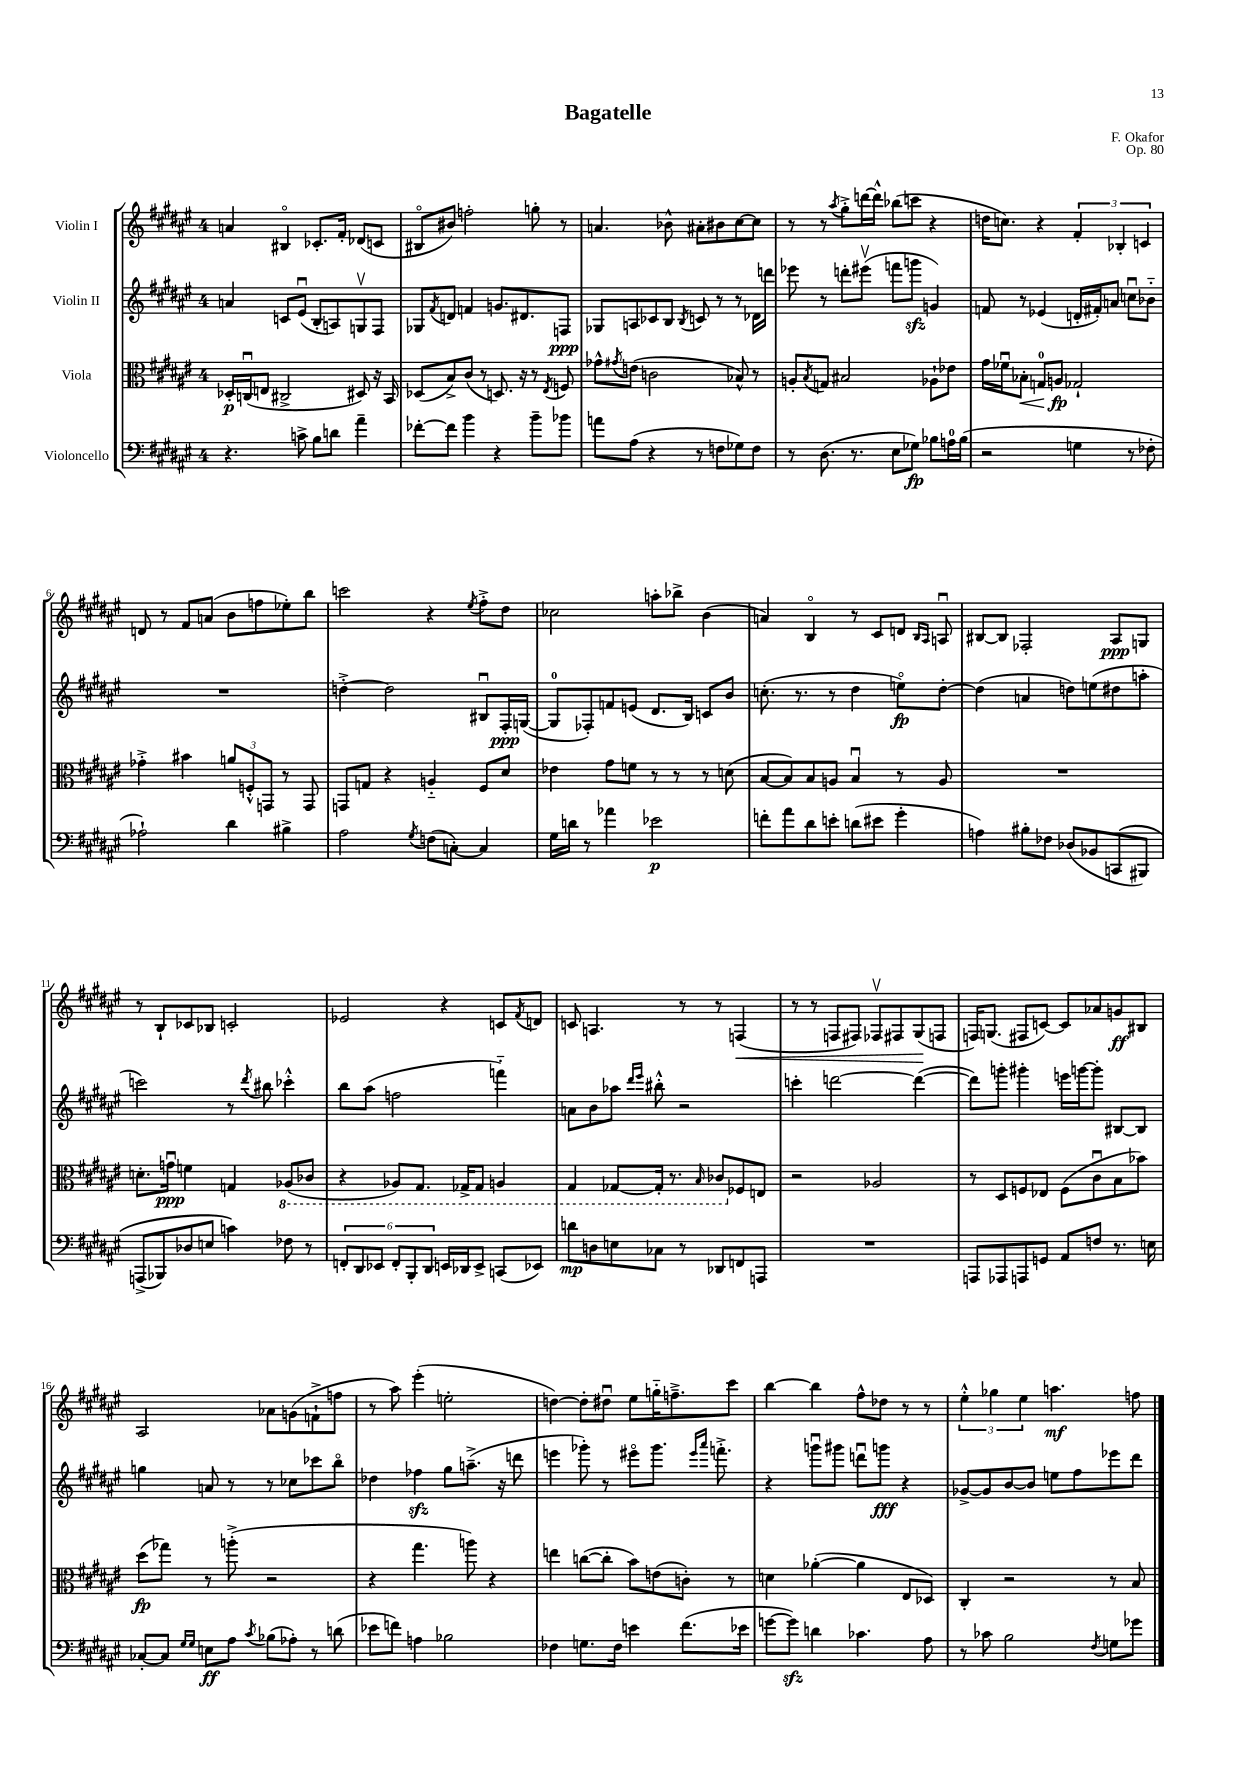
\header { title = "Bagatelle" composer = "F. Okafor" opus = "Op. 80" }
<<
\new StaffGroup <<
\new Staff = "s0" \with { instrumentName = "Violin I" } {
    \clef treble \key fis \major \once \override Staff.TimeSignature.style = #'single-digit \time 4/4
    a'4 bis4\flageolet ces'8.-. fis'16-. des'8( c'8 |
    bis8\flageolet bis'8) f''2-. g''8-. r8 |
    a'4. bes'8-^ ais'8-. bis'8 cis''8~ cis''8 |
    r8 r8 \acciaccatura { ais''8 } gis''8-.-> d'''16~ d'''16-^ bes''8( c'''8 r4 |
    d''16 c''8.) r4 \tuplet 3/2 { fis'4-. bes4-. c'4 } |
    d'8 r8 fis'8 a'8( b'8 f''8 ees''8-.) b''8 |
    c'''2 r4 \acciaccatura { eis''8 } fis''8-.-> dis''8 |
    ces''2 a''8-. bes''8-> b'4( |
    a'4) b4\flageolet r8 cis'8 d'8 \grace { b16 ais16 } a8\downbow |
    bis8~ bis8 fes2-. ais8\ppp g8 |
    r8 b8-! ces'8 bes8 c'2-. |
    ees'2 r4 c'8 \acciaccatura { fis'8 } d'8 |
    c'8 a4. r8 r8 f4\<( |
    r8 r8 f8 fis8) fes8\upbow fis8 gis8\!( f8 |
    f16) g8.( fis8 c'8~) c'8 aes'8 g'8\ff bis8 |
    ais2 aes'8 g'8( f'8-!-> f''8 |
    r8 ais''8) eis'''4-.( e''2-. |
    d''4~) d''8-. dis''8\downbow eis''8 g''16-_ f''8.---> cis'''8 |
    b''4~ b''4 fis''8-^ des''8 r8 r8 |
    \tuplet 3/2 { eis''4-.-^ ges''4 eis''4 } a''4.\mf f''8 \bar "|." |
}
\new Staff = "s1" \with { instrumentName = "Violin II" } {
    \clef treble \key fis \major \once \override Staff.TimeSignature.style = #'single-digit \time 4/4
    a'4 c'8 eis'8\downbow( b8-. a8) g8\upbow fis8 |
    ges8 \acciaccatura { fis'8 } d'8 f'4 g'8. dis'8. f8\ppp |
    ges8 a8 ces'8 b8 \acciaccatura { b8 } c'8 r8 r8 des'16 d'''16 |
    ees'''8 r8 d'''8-. eis'''8\upbow( f'''8 g'''8\sfz g'4) |
    f'8 r8 ees'4( d'16-. fis'16-.) a'8 c''8\downbow bes'8-_ |
    R1 |
    d''4~-.-> d''2 bis8\downbow fis16-.\ppp g16~( |
    g8-0 fes8-.) f'8 e'8( dis'8. b16) c'8 b'8 |
    c''8.-.( r8. r8 dis''4 e''8\flageolet\fp) dis''8~-. |
    dis''4( a'4 d''8) e''8( dis''8 a''8-. |
    c'''2) r8 \acciaccatura { dis'''8 } bis''8 ces'''4-.-^ |
    b''8 ais''8( f''2 f'''4-_) |
    a'8 b'8 aes''8 \grace { dis'''16 eis'''16 } bis''8-.-^ r2 |
    c'''4-. d'''2~ d'''4~( |
    d'''8) g'''8-. gis'''4-. e'''16 g'''16~ g'''8-. bis8~ bis8 |
    g''4 a'8 r8 r8 ces''8 ces'''8 b''8\flageolet |
    des''4 fes''4\sfz gis''8 a''8.--->( r16 d'''8 |
    e'''4 ges'''8-.) r8 eis'''8\flageolet ges'''8. \grace { eis'''16 ais'''16 } f'''8.-.-> |
    r4 g'''8\downbow gis'''8 d'''8\downbow g'''8\fff r4 |
    ges'8~-> ges'8 b'8~ b'8 e''8 fis''8 ees'''8 dis'''8 \bar "|." |
}
\new Staff = "s2" \with { instrumentName = "Viola" } {
    \clef alto \key fis \major \once \override Staff.TimeSignature.style = #'single-digit \time 4/4
    des16-.\p c16\downbow( e8 cis2-> dis8) r16 b,16 |
    des8( b8->) cis'8( r8 d8.) r16 r8 \acciaccatura { eis8 } f8 |
    ges'8-^ \acciaccatura { gis'8 } e'8( c'2 bes8-^) r8 |
    a8-. \acciaccatura { b8 } g8 bis2 aes8-! ees'8 |
    gis'16 fes'16\downbow bes8-.\< g8-0 a8\fp\! ges2-! |
    ges'4-.-> bis'4 \tuplet 3/2 { a'8 f8-.-^ g,8 } r8 g,8 |
    g,8 g8 r4 a4-_ fis8 dis'8 |
    ees'4 gis'8 f'8 r8 r8 r8 d'8( |
    b8~ b8) b8 a8 b4\downbow r8 a8 |
    R1 |
    d'8.-. g'16\downbow\ppp f'4 g4 \ottava #-1 aes,8( ces8 |
    r4 aes,8) gis,8. ges,16-> ges,8 a,4 |
    gis,4 ges,8~ ges,16-. r8. \grace { b,16 } ces8 \ottava #0 fes8 e8 |
    r2 aes2 |
    r8 dis8 f8 ees8 f8( cis'8\downbow b8 bes'8) |
    dis''8\fp( ges''8) r8 a''8-.->( r2 |
    r4 gis''4. a''8) r4 |
    e''4 c''8~( c''8-. b'8) e'8( c'8-.) r8 |
    d'4 aes'4~-.( aes'4 eis8 des8) |
    cis4-. r2 r8 b8 \bar "|." |
}
\new Staff = "s3" \with { instrumentName = "Violoncello" } {
    \clef bass \key fis \major \once \override Staff.TimeSignature.style = #'single-digit \time 4/4
    r4. c'8-> b8 d'8 ais'4-- |
    fes'8~-. fes'8 b'4 r4 b'8-- bes'8 |
    a'8 ais8( r4 r8 f8 ges8) f8 |
    r8 dis8.( r8. eis8 ges8\fp) bes8 a16-0 bes16( |
    r2 g4 r8 fes8-. |
    aes2-!) dis'4 bis4-> |
    ais2 \acciaccatura { gis8 } f8( c8~-.) c4 |
    gis16 d'16 r8 aes'4 ees'2\p |
    f'8-. ais'8 dis'8 e'8-. d'8( eis'8 gis'4-. |
    a4) bis8-. fes8 des8( bes,8 c,8\( bis,,8) |
    a,,8->( bes,,8) des8 e8 c'4\) fes8 r8 |
    \tuplet 6/4 { f,8-. dis,8 ees,8 f,8-. b,,8-. dis,8 } e,16 des,16 e,8-> c,8( ees,8) |
    d'8\mp d8 e8 ces8 r8 des,8 f,8 a,,8 |
    R1 |
    a,,8 aes,,8 a,,8 g,8 ais,8 f8 r8. e16 |
    ces8~-. ces8 \grace { gis16 gis16 } e8\ff ais8 \acciaccatura { cis'8 } bes8( aes8-.) r8 d'8( |
    ees'8 f'8) a4 bes2 |
    fes4 g8. fes16 e'4 fis'8.( ees'16 |
    g'8~ g'8\sfz) d'4 ces'4. ais8 |
    r8 ces'8 b2 \acciaccatura { fis8 } g8 ges'8 \bar "|." |
}
>>
>>
